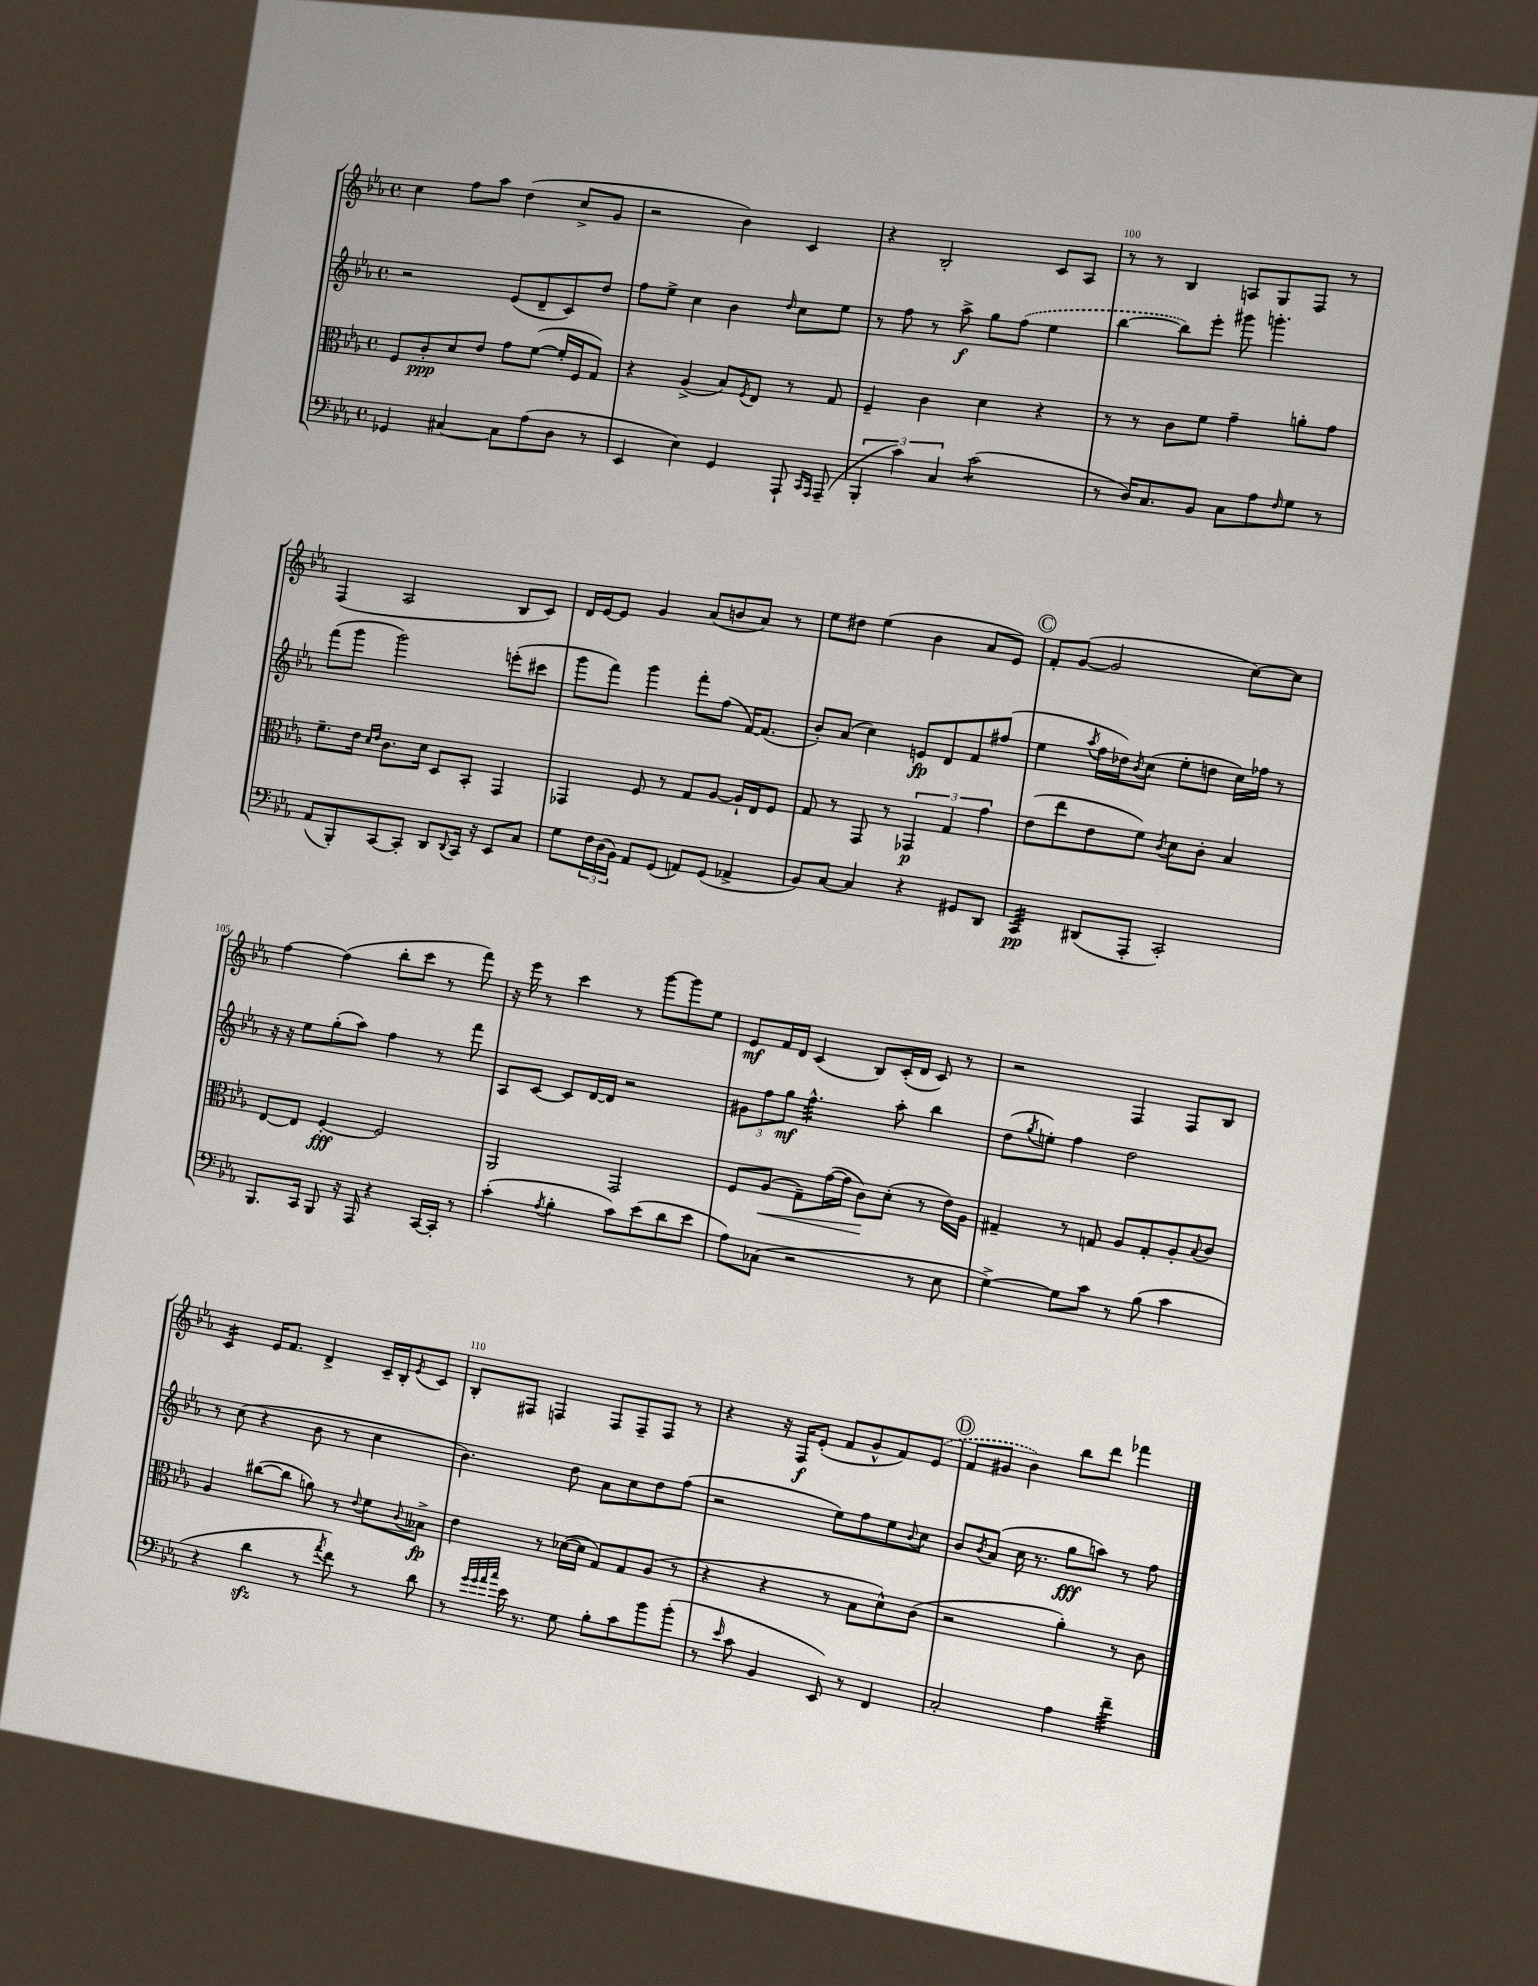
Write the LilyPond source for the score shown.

<<
\new StaffGroup <<
\new Staff = "s0" {
    \clef treble \key ees \major \defaultTimeSignature \time 4/4
    c''4 f''8 aes''8 d''4( c''8-> g'8 |
    r2 bes'4) c'4 |
    r4 bes2-. c'8 aes8 |
    r8 r8 bes4 a8 g8 f8 r8 |
    f4( aes2 bes8 c'8) |
    d'16 ees'16~ ees'8 g'4 aes'8( b'8 aes'8) r8 |
    ees''8 dis''8 ees''4( bes'4 aes'8 ees'8) |
    \mark \markup { \circle "C" } f'8-. g'8~( g'2 c''8~) c''8 |
    f''4~ f''4( bes''8-. c'''8 r8 f'''8) |
    r16 ees'''16 r8 c'''4 r8 g'''8~ g'''8 ees''8 |
    ees'8\mf f'16 d'16 c'4( bes8) c'16-.( d'16 c'8) r8 |
    r2 f4 f8 bes8 |
    c'4:16 ees'16 f'8. d'4-> c'16-- bes16-. \acciaccatura { ees'8 } c'8 |
    bes8-. fis8 f4 f8 f8-- f8 r8 |
    r4 r16 f16\f ees'8-.( f'8 g'8-^ f'8) \once \slurDashed ees'8( |
    \mark \markup { \circle "D" } f'8 gis'8 bes'4) bes''8 d'''8 fes'''4 \bar "|." |
}
\new Staff = "s1" {
    \clef treble \key ees \major \defaultTimeSignature \time 4/4
    r2 ees'8( d'8-- c'8) d''8 |
    f''8 ees''8-> c''4 bes'4 \grace { d''16 } c''8 ees''8 |
    r8 f''8 r8 aes''8->\f g''8 \once \slurDashed f''8( ees''4 |
    bes''4~ bes''8) ees'''8-. gis'''8 g'''4.-. |
    f'''8( g'''8 g'''2) e'''8-.( cis'''8 |
    g'''8 f'''8) g'''4 f'''8-. f''8( f'16~) f'8.( |
    bes'8-.) aes'8( c''4) e'8\fp d'8 f'8 fis''8( |
    \mark \markup { \circle "C" } ees''4 \acciaccatura { aes''8 } f''16 des''16) \acciaccatura { bes'8 } c''8( ees''8-. d''8 c''16) fes''16 r8 |
    r16 r16 ees''8 g''8-.( aes''8) f''4 r8 f'''8 |
    aes8 c'8~ c'8 d'16~ d'16 r2 |
    \tuplet 3/2 { gis'8 f''8 g''8\mf } f''4.:32-^ aes''8-. bes''4 |
    d''8( \acciaccatura { g''8 } e''8-.) f''4 d''2 |
    r8 c''8( r4 bes'8 r8 c''4 |
    bes'4.) d''8 aes'8 c''8 d''8 f''8( |
    r2 ees''8) f''8 ees''8 \appoggiatura { bes'8 } c''8 |
    \mark \markup { \circle "D" } bes'8 \acciaccatura { bes'8 } aes'8( c''16 r8. g''8\fff a''8) r8 f''8 \bar "|." |
}
\new Staff = "s2" {
    \clef alto \key ees \major \defaultTimeSignature \time 4/4
    f8 c'8-.\ppp d'8 ees'8 g'8 f'8~( f'16-. f16 g8) |
    r4 aes4->( bes8) \acciaccatura { f8 } ees8 r8 g8 |
    f4-- c'4 d'4 r4 |
    r8 r8 c'8 f'8 g'4-- a'8-. g'8 |
    f'8.-- ees'16 \grace { d'16 ees'16 } c'8. d'16 d8 bes,8-. g,4 |
    ges,4 f8 r8 g8 aes8~ aes16-! ees16 f8 |
    g8 r8 g,8 r8 \tuplet 3/2 { ges,4\p g4 g'4 } |
    \mark \markup { \circle "C" } ees'8( ees''8 ees'8 f'8) \acciaccatura { c'8 } d'8 c'8-. bes4 |
    ees8~ ees8 f4~-.\fff f2 |
    aes,2 g,2 |
    f8 aes8\<( g8--) g'16~( g'16 c'8\!) d'8-.( r8 ees'16) aes16 |
    gis4-- r8 g8 aes8 g8-. aes8-. \appoggiatura { bes8 } c'8 |
    aes4 cis''8~( cis''8 a'8) r8 \appoggiatura { ees'8 } f'8 \appoggiatura { c'8 } beses8->\fp |
    ees'4 r8 des'16~( des'16 g8) g8 aes8( r8 |
    r4 r4 r8 bes8 d'8-^) c'8( |
    \mark \markup { \circle "D" } r2 aes'4-.) r8 c'8 \bar "|." |
}
\new Staff = "s3" {
    \clef bass \key ees \major \defaultTimeSignature \time 4/4
    ges,4 cis4~ cis8 aes8( d8 r8 |
    ees,4 ees4) g,4 aes,,8-! \grace { c,16 aes,,16 } aes,,8--( |
    \tuplet 3/2 { bes,,4-. c'4) c4 } c'2:8( |
    r8 d16) c8. bes,8 c8 aes8 \grace { f16 } g8 r8 |
    aes,8( bes,,8-.) c,8~ c,8-. d,8 \appoggiatura { d,8 } c,16 r16 ees,8 c8 |
    g8 \tuplet 3/2 { f16 d16( bes,16) } aes,8 g,8( a,8) g,8( aes,4-> |
    bes,8) c8~ c4 r4 gis,8 d,8 |
    \mark \markup { \circle "C" } c,4:32\pp dis,8( aes,,8-. c,2-.) |
    bes,,8. c,16 bes,,8 r16 aes,,16 r4 c,16~ c,16-. r8 |
    c'4-.( \acciaccatura { aes8 } bes4-. c'8) ees'8( d'8 ees'8 |
    aes8) ces8( r2 r8 ees8 |
    g4~->) g8 c'8 r8 bes8( c'4 |
    r4 d'4\sfz r8 \acciaccatura { aes'8 } f'8) r8 d'8 |
    r8 \grace { g'32 g'32 aes'32 c''32 } ees'16 r8. g8 bes8-. c'8 bes'8 bes'8-.( |
    r8 \grace { ees'16 } c'8 bes,4 ees,8) r8 f,4 |
    \mark \markup { \circle "D" } c2-. aes4 f'4:32-- \bar "|." |
}
>>
>>
\layout { \context { \Score currentBarNumber = #97 \override BarNumber.break-visibility = ##(#f #t #t) barNumberVisibility = #(every-nth-bar-number-visible 5) } }
